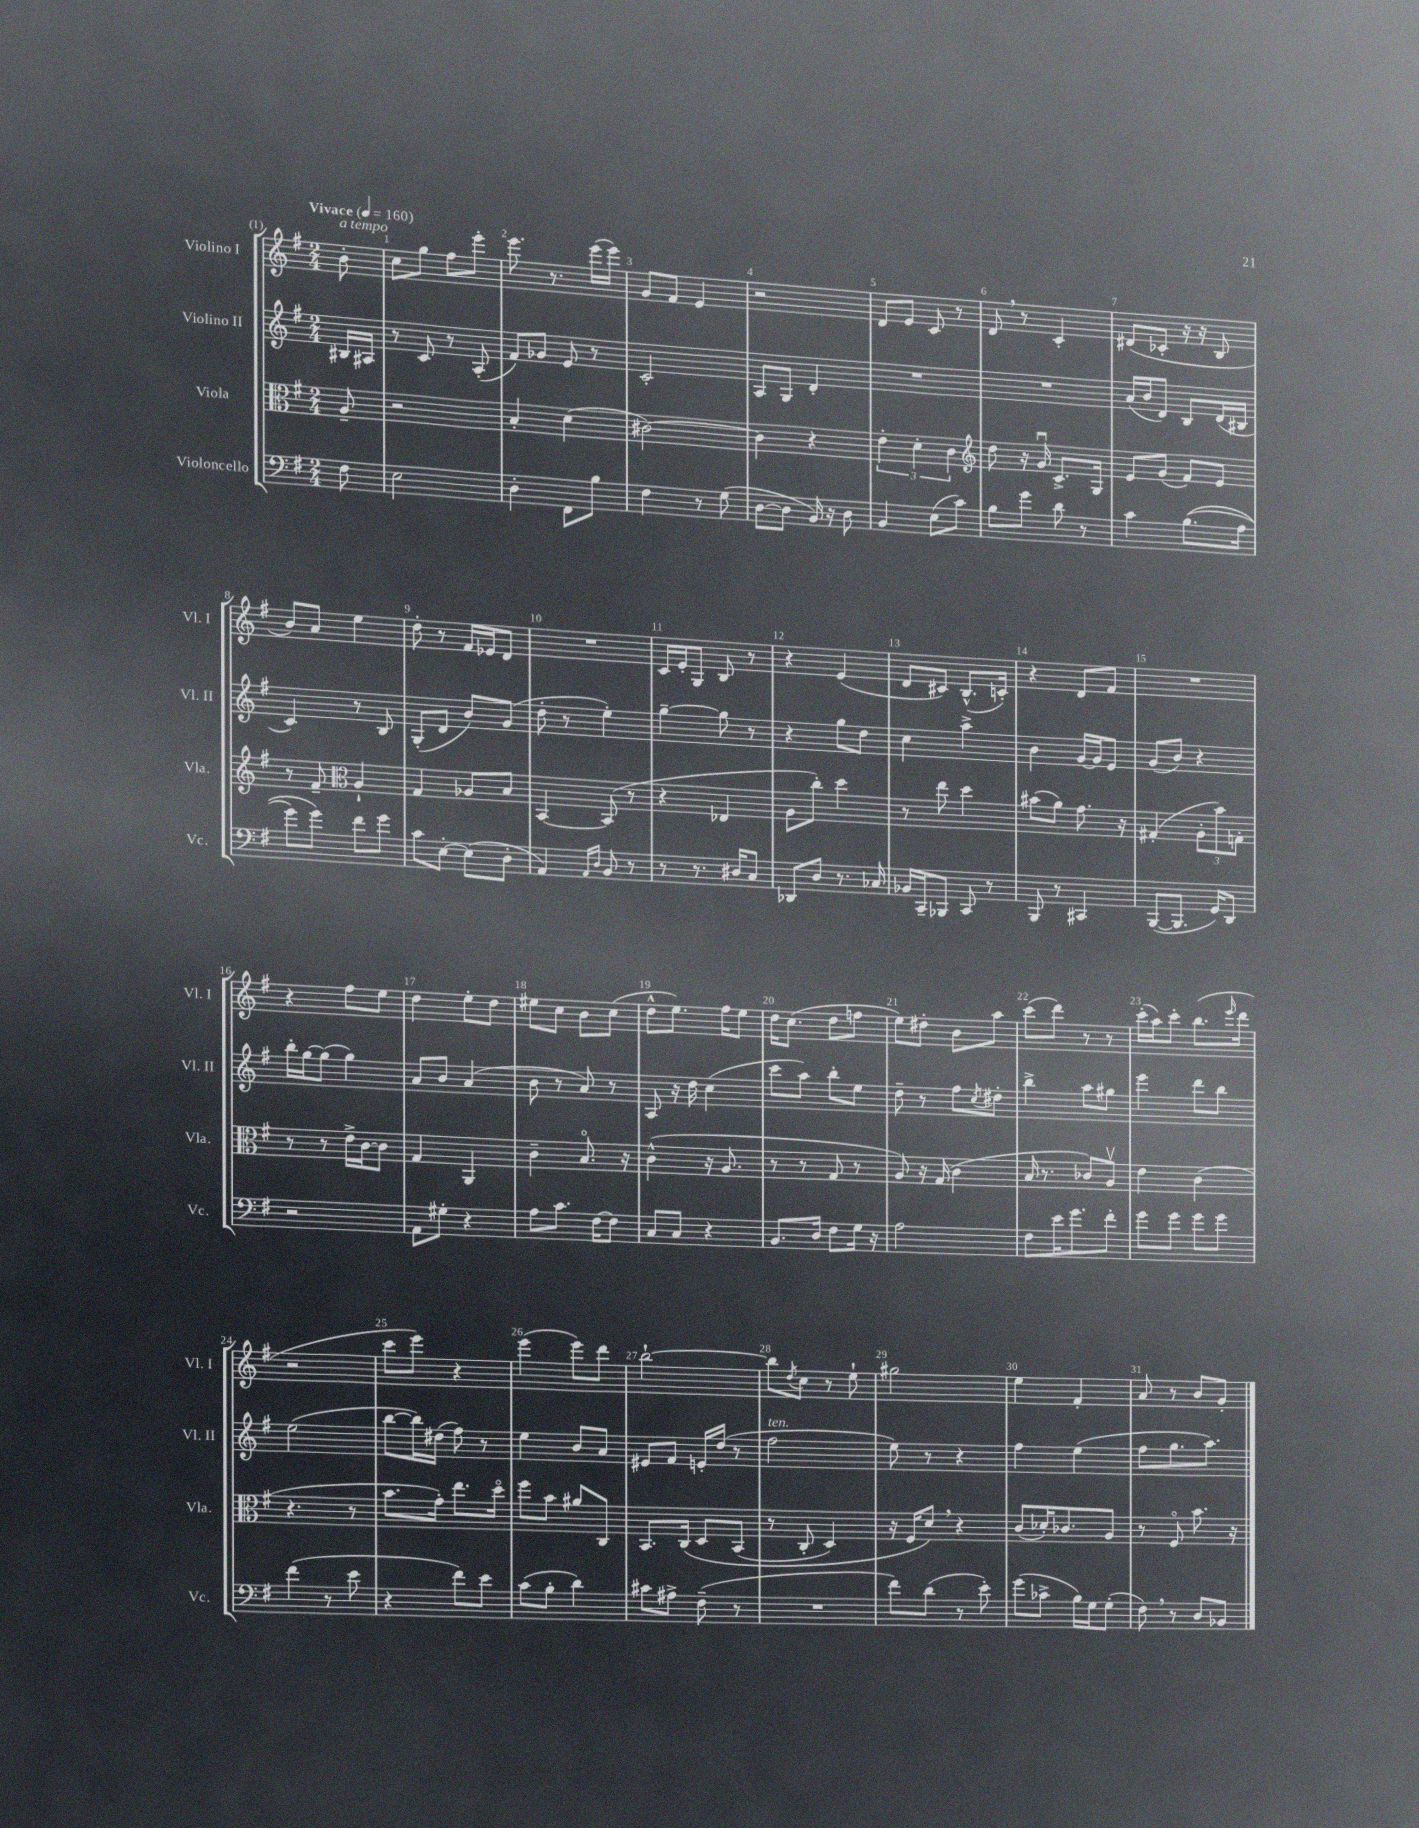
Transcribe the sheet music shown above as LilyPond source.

<<
\new StaffGroup <<
\new Staff = "s0" \with { instrumentName = "Violino I" shortInstrumentName = "Vl. I" } {
    \clef treble \key g \major \numericTimeSignature \time 2/4 \partial 8 \tempo "Vivace" 4 = 160
    b'8-.^\markup { \italic "a tempo" } |
    c''8 g''8 fis''8 e'''8-. |
    e'''8. r8. e'''16( e'''16) |
    g'8 fis'8 e'4 |
    r2 |
    d'8 e'8 c'8 r8 |
    d'8 \breathe r8 c'4-. |
    dis'8( ces'8-. r16 r16 b8 |
    b'8) a'8 e''4 |
    d''8-. r8 fis'16 ees'16 d'8 |
    R2 |
    c'16 e'16-. g8 b8 r8 |
    r4 e'4( |
    d'8 cis'8) b8.-^( c'16-.) |
    r4 d'8 fis'8 |
    R2 |
    r4 fis''8 e''8 |
    d''4 e''8-. d''8 |
    eis''8 c''8 b'8 c''8( |
    d''8-^ e''8.) fis''16 e''8 |
    d''16 c''8.( d''8 f''8 |
    e''8) dis''8-. b'8 a''8 |
    c'''8( d'''8) r8 r8 |
    c'''16-.( a''16) c'''8-. b''8.( \grace { e'''16 } d'''16 |
    r2 |
    c'''8 e'''8) r4 |
    e'''4( e'''8) d'''8 |
    b''2~-! |
    b''8 \acciaccatura { d''8 } c''8 r8 e''8-! |
    gis''2 |
    e''4 fis'4-. |
    a'8 r8 b'8 g'8-. \bar "|." |
}
\new Staff = "s1" \with { instrumentName = "Violino II" shortInstrumentName = "Vl. II" } {
    \clef treble \key g \major \numericTimeSignature \time 2/4 \partial 8
    bis16 ais16 |
    r8 c'8 r8 a8-.( |
    fis'8) ges'8 e'8 r8 |
    c'2-. |
    a8 g8 d'4-. |
    R2 |
    R2 |
    a'16( b'16 d'8) b8 d'16( bis16 |
    c'4) r8 b8 |
    g8-.( d'8 b'8) g'8( |
    d''8-. r8 e''4-.) |
    g''4~-- g''8 r8 |
    r4 g''8 d''8 |
    c''4 a''4-> |
    b'4 g'16~ g'16 e'8 |
    g'8( b'8) r4 |
    b''16-. g''16~ g''8( g''4) |
    a'8 b'8 a'4( |
    b'8 r8 a'8) r8 |
    a8 r16 d''16 c''4( |
    c'''8 a''8) b''8-. e''8 |
    d''8-- r8 fis''8 \acciaccatura { c''8 } dis''8-. |
    b''4-> a''8 gis''8 |
    e'''4 d'''8 b''8 |
    e''2( |
    b''8~ b''16) dis''16( fis''8) r8 |
    e''4 b'8 a'8 |
    eis'8 fis'8 e'16-. d''16( r8 |
    fis''2^\markup { \italic "ten." } |
    e''8) r8 r4 |
    fis''4 e''4( |
    fis''8 g''8. a''8.) \bar "|." |
}
\new Staff = "s2" \with { instrumentName = "Viola" shortInstrumentName = "Vla." } {
    \clef alto \key g \major \numericTimeSignature \time 2/4 \partial 8
    a8-- |
    r2 |
    b4-. d'4( |
    cis'2~) |
    cis'4 r4 |
    \tuplet 3/2 { e'4-. d'4-. c'4 } |
    \clef treble d''8 r16 g'16\downbow c'8.-> g16 |
    e'8 g'8( fis'8) e'8 |
    r8 fis'8-- \clef alto a4-! |
    g4 aes8 b8 |
    b,4~ b,8( r8 |
    r4 ees4 |
    a8 c''8-.) d''4 |
    r8 e''8 d''4 |
    bis'8( a'8) g'8. r16 |
    gis4-.( \tuplet 3/2 { a8-. b'8) g8-. } |
    r8 r8 e'16-> c'16~ c'8 |
    g4 a,4 |
    c'4-- b8.\flageolet r16 |
    c'4-^( r16 a8. |
    r8 r8 g8 r8 |
    a8) r16 g16( c'4 |
    b16 r8. ces'8) a8\upbow |
    e'4 c'4( |
    r4. r8 |
    b'8. g'16-.) e''8. d''16\flageolet |
    fis''8 b'8 ais'8 c8 |
    b,8. c16\( d8 b,8( |
    r8 c8-. d4) |
    r16 fis16 d'8\) \breathe r4 |
    c'8( des'16-.) ces'8. a8 |
    r8 fis8\flageolet b'8. r16 \bar "|." |
}
\new Staff = "s3" \with { instrumentName = "Violoncello" shortInstrumentName = "Vc." } {
    \clef bass \key g \major \numericTimeSignature \time 2/4 \partial 8
    fis8 |
    e2 |
    d4-. fis,8 b8 |
    fis4 r8 g8( |
    d8~ d8 b,16) r16 d8 |
    b,4 e8( c'8) |
    b8 g'8 d'8 r8 |
    c'4 b8.(\( a16 |
    g'8) g'8\) fis'8 g'8 |
    c'8 e8~-. e8( d8-. |
    a,4) \grace { a,16 d16 } b,8 r8 |
    r8 r8. dis16 c8 |
    des,8 d8 r8. ces16 |
    bes,16 c,16-- bes,,8 c,8 r8 |
    b,,8 r8 cis,4 |
    b,,8~( b,,8. g,16) d,8 |
    r2 |
    a,8 gis8-. r4 |
    a8 c'8. fis16~ fis8 |
    c8 c8 r4 |
    b,8. d16 fis8 g16 r16 |
    a2 |
    fis8 e'16 g'8. fis'8-. |
    g'8 g'8 g'8 g'8 |
    fis'4( r8 e'8 |
    r4 fis'8) e'8 |
    c'8( b8-. d'4) |
    cis'8 ais8-> fis8--( r8 |
    R2 |
    fis'8) d'8( r8 e'8-.) |
    g'8( ces'8-> b16) g16 g8-.( |
    fis8) \breathe r8 d8 bes,8 \bar "|." |
}
>>
>>
\layout { \context { \Score \override BarNumber.break-visibility = ##(#f #t #t) barNumberVisibility = #all-bar-numbers-visible } }
